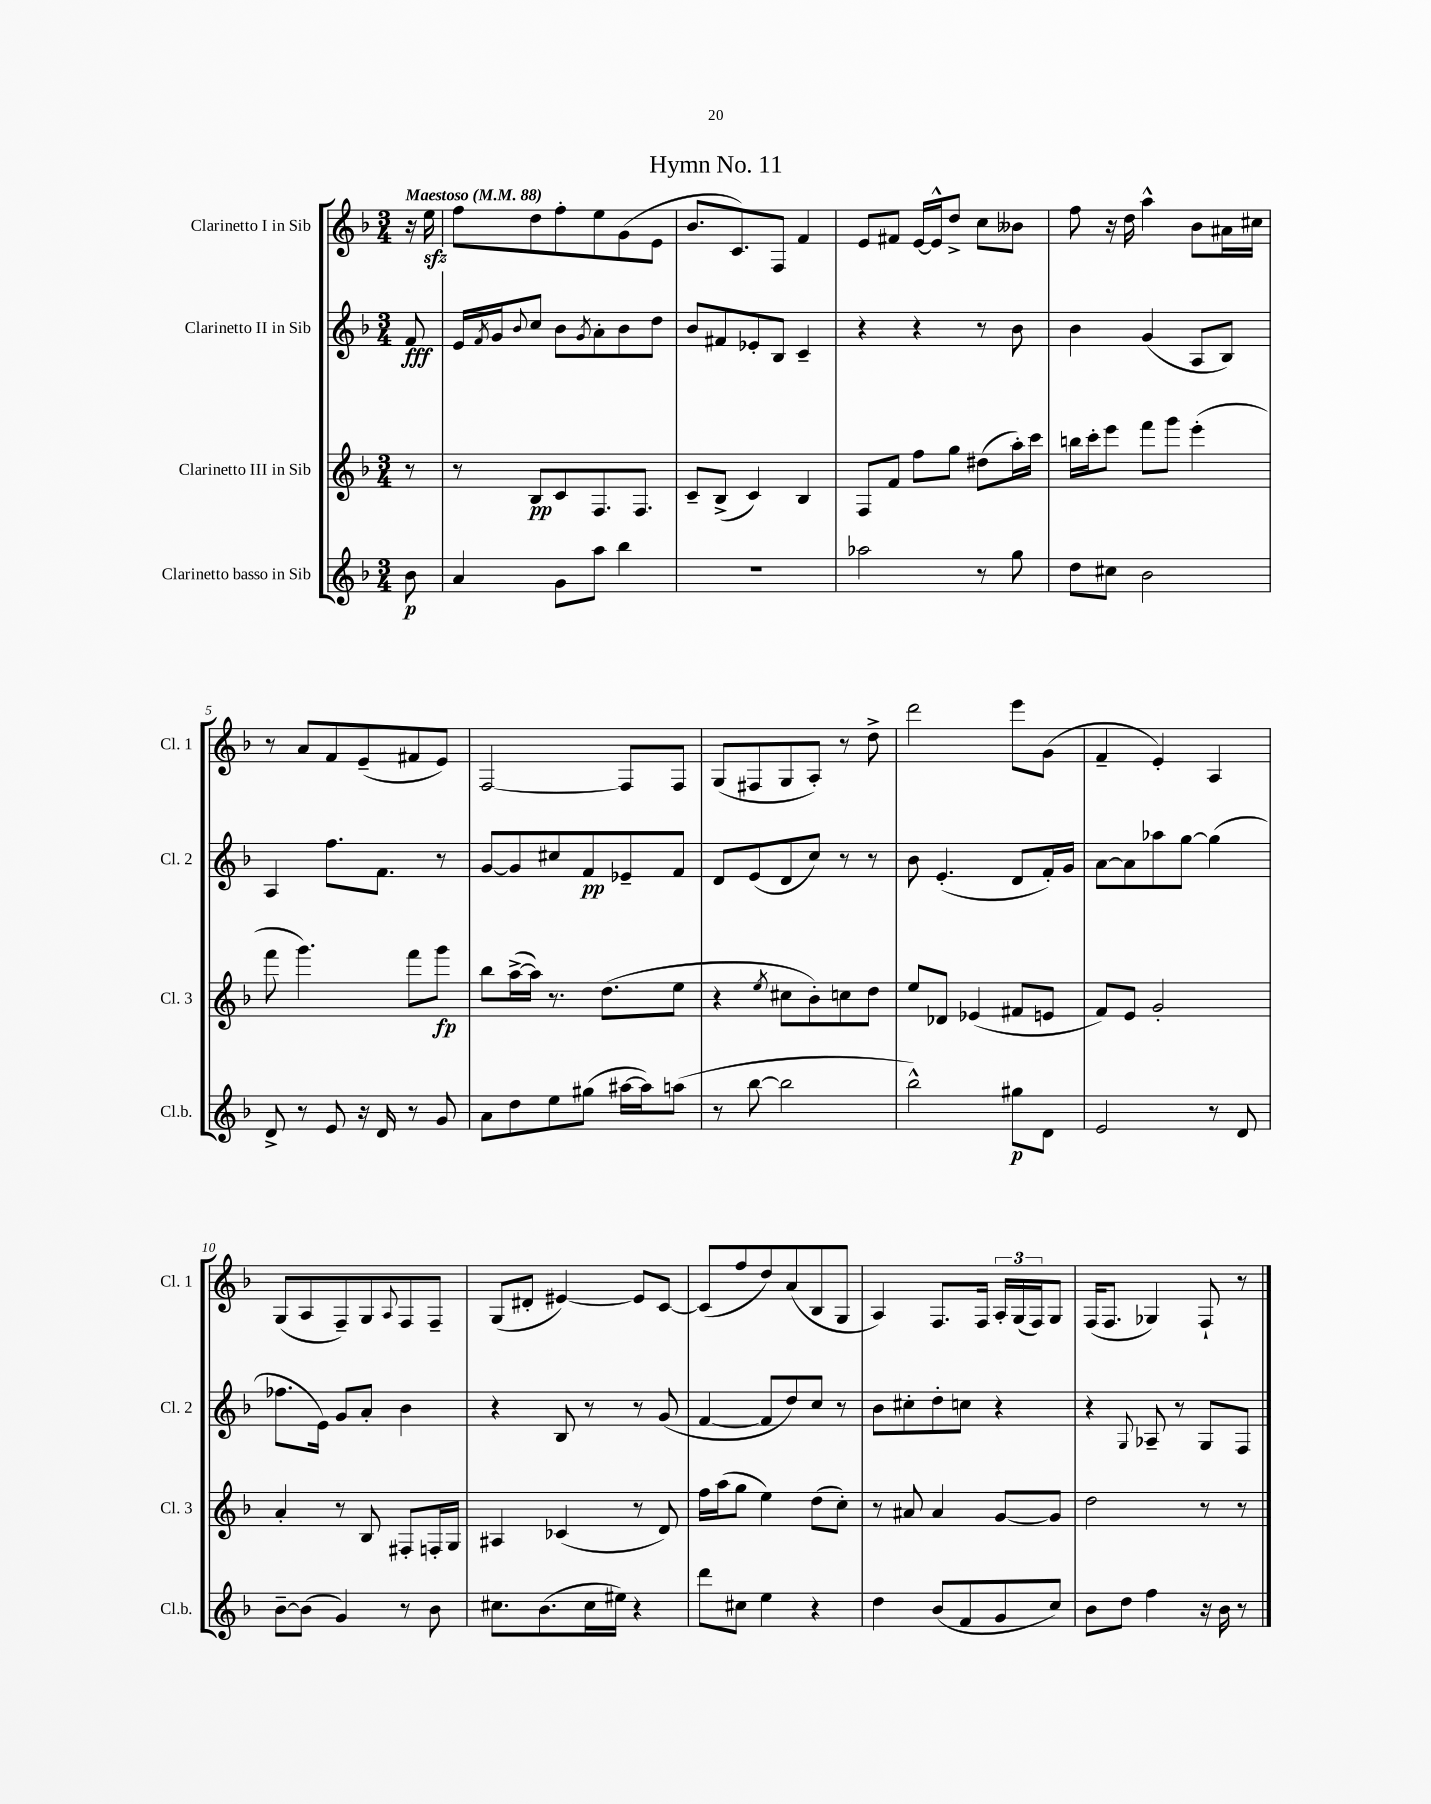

**kern	**kern	**kern	**kern
*staff4	*staff3	*staff2	*staff1
*clefG2	*clefG2	*clefG2	*clefG2
*k[b-]	*k[b-]	*k[b-]	*k[b-]
*M3/4	*M3/4	*M3/4	*M3/4
*MM88	*MM88	*MM88	*MM88
8b-\	8r	8f/	16r
.	.	.	16ee\
=	=	=	=
4a/	8r	16e/LL	8ff\L
.	.	8qf/	.
.	.	16g/J	.
.	.	8qqb-/	.
.	8B-/L	8cc/J	8dd\
8g\L	8c/	8b-\L	8ff'\
.	.	8qg/	.
8aa\J	8.F/	8a'\	8ee\
4bb-\	.	8b-\	(8g\
.	8.F/J	.	.
.	.	8dd\J	8e\J
=	=	=	=
2.r	8c~/L	8b-/L	8.b-/L
.	(8B-^/J	8f#/	.
.	.	.	8.c/)
.	4c/)	8e-'/	.
.	.	8B-/J	8F/J
.	4B-/	4c~/	4f/
=	=	=	=
2aa-\	8F/L	4r	8e/L
.	8f/J	.	8f#/J
.	8ff\L	4r	[16e/LL
.	.	.	16e^^/]J
.	8gg\J	.	8dd^/J
8r	(8dd#\L	8r	8cc\L
8gg\	16aa'\L)	8b-\	8b--\J
.	16ccc\JJ	.	.
=	=	=	=
8dd\L	16bb\LL	4b-\	8ff\
.	16ccc'\J	.	.
8cc#\J	8eee\J	.	16r
.	.	.	16dd\
2b-\	8fff\L	(4g/	4aa^^\
.	8ggg\J	.	.
.	(4eee'\	8A/L	8b-\L
.	.	8B-/J)	16a#\L
.	.	.	16cc#\JJ
=	=	=	=
8d^/	8fff\	4A/	8r
8r	4.ggg\)	.	8a/L
8e/	.	8.ff\L	8f/
16r	.	.	(8e~/
16d/	.	8.f\J	.
8r	8fff\L	.	8f#/
8g/	8ggg\J	8r	8e/J)
=	=	=	=
8a\L	8bb-\L	[8g/L	[2F/
8dd\	([16aa^\L	8g/]	.
.	16aa\]JJ)	.	.
8ee\	8.r	8cc#/	.
(8gg#\J	.	8f/	.
.	(8.dd\L	.	.
[16aa#\LL	.	8e-~/	8F/]L
16aa#\]J)	.	.	.
(8aa\J	8ee\J	8f/J	8F/J
=	=	=	=
8r	4r	8d/L	(8G/L
[8bb-\	.	(8e/	8F#/
.	8qee/	.	.
2bb-\]	8cc#\L	8d/	8G/
.	8b-'\)	8cc/J)	8A'/J)
.	8cc\	8r	8r
.	8dd\J	8r	8dd^\
=	=	=	=
2bb-^^\)	8ee/L	8b-\	2ddd\
.	8d-/J	(4.e'/	.
.	(4e-/	.	.
8gg#\L	8f#/L	8d/L	8eee\L
8d\J	8e/J	16f'/L)	(8g\J
.	.	16g/JJ	.
=	=	=	=
2e/	8f/L)	[8a\L	4f~/
.	8e/J	8a\]	.
.	2g'/	8aa-\	4e'/)
.	.	[8gg\J	.
8r	.	(4gg\]	4A/
8d/	.	.	.
=	=	=	=
[8b-~\L	4a'/	8.ff-\L	(8G/L
(8b-\]J	.	.	8A/
.	.	16e\Jk)	.
4g/)	8r	8g/L	8F~/)
.	8B-/	8a'/J	8G/
.	.	.	8qqA/
8r	8F#'/L	4b-\	8F/
8b-\	16F'/L	.	8F~/J
.	16G/JJ	.	.
=	=	=	=
8.cc#\L	4A#/	4r	(8G/L
.	.	.	8d#'/J
(8.b-\	.	.	.
.	(4c-/	8B-/	[4e#/)
16cc#\L	.	8r	.
16ee#\JJ)	.	.	.
4r	8r	8r	8e#/]L
.	8d/)	(8g/	[8c/J
=	=	=	=
8ddd\L	16ff\LL	[4f/	(8c/]L
.	(16aa\J	.	.
8cc#\J	8gg\J	.	8ff/
4ee\	4ee\)	8f/]L	8dd/)
.	.	8dd/)	(8a/
4r	(8dd\L	8cc/J	8B-/
.	8cc'\J)	8r	8G/J
=	=	=	=
4dd\	8r	8b-\L	4A/)
.	8a#/	8cc#'\	.
(8b-/L	4a#/	8dd'\	8.F/L
8f/	.	8cc\J	.
.	.	.	16F/Jk
8g/	[8g/L	4r	24A'/LL
.	.	.	(24G/
.	.	.	24F/J)
8cc/J)	8g/]J	.	8G/J
=	=	=	=
8b-\L	2dd\	4r	(16F/LK
.	.	.	8.F/J
8dd\J	.	.	.
.	.	8qqG/	.
4ff\	.	8A-~/	4G-/)
.	.	8r	.
16r	8r	8G/L	8F`/
16b-\	.	.	.
8r	8r	8F/J	8r
==	==	==	==
*-	*-	*-	*-
